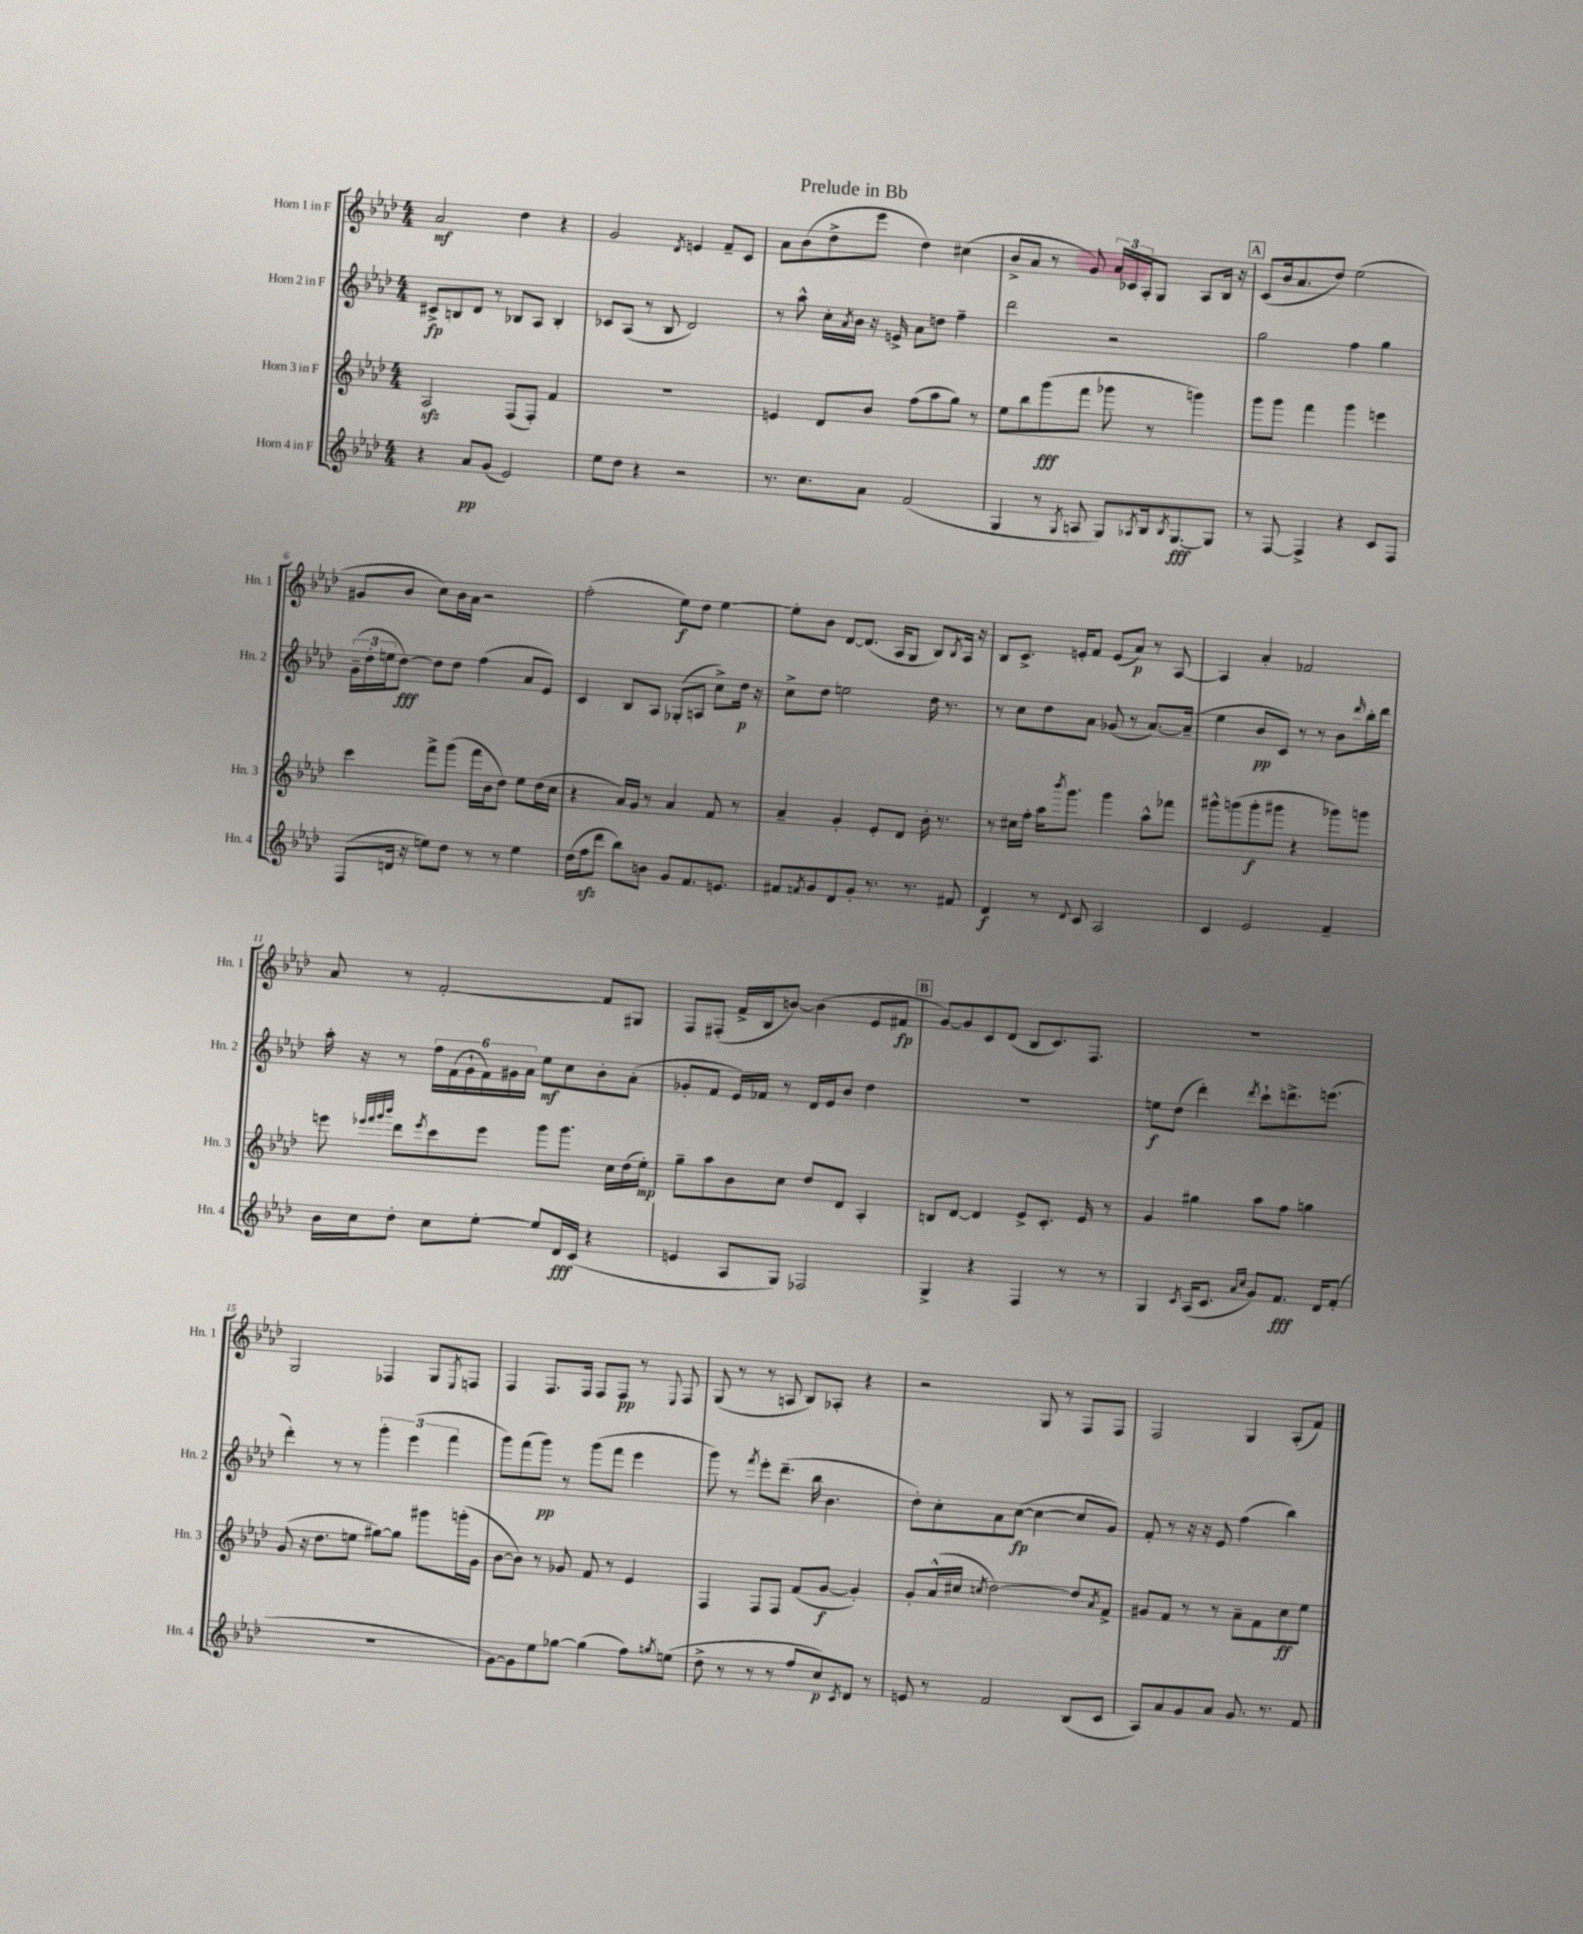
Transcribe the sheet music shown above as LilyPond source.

\header { title = "Prelude in Bb" }
<<
\new StaffGroup <<
\new Staff = "s0" \with { instrumentName = "Horn 1 in F" shortInstrumentName = "Hn. 1" } {
    \clef treble \key aes \major \numericTimeSignature \time 4/4
    aes'2\mf des''4 r4 |
    g'2 \acciaccatura { des'8 } e'4 f'8-- c'8 |
    aes'8 bes'8( des''8-> ees'''8 des''4) cis''4( |
    bes'8-> aes'8 r8 g'8) \tuplet 3/2 { aes'16 ces'16 aes16-. } g8 aes8 bes16 r16 |
    \mark \markup { \box "A" } c'8( bes'16 aes'8. des''8) ees''2( |
    gis'8 bes'8 c''8) bes'16 aes'16 r2 |
    f''2-.( ees''8\f) des''8 ees''4~ |
    ees''8-. bes'8 des'8~ des'8.( aes16 g8 bes8) \acciaccatura { bes8 } aes16 r16 |
    bes8 c'8.-> e'16-. f'8 e'8( aes'8\p) r8 aes8~ |
    aes4 aes'4-. fes'2 |
    aes'8 r8 f'2~-. f'8 gis8 |
    f8 fis8-.( f'16-> bes16 b'8~) b'4( ees'8 fis'8\fp |
    \mark \markup { \box "B" } g'8~) g'8 c'8 des'8( bes8 c'8.) f8. |
    R1 |
    g2 fes4 g8 \acciaccatura { ees8 } f8 |
    f4 f8. f16 f8 f8\pp r8 \appoggiatura { ees8 } f8 |
    g8( r8 r8 a8 bes8) aes8-. r4 |
    r2 g8 r8 f8 f8 |
    f2 g4 aes8-.( f'8) \bar "|." |
}
\new Staff = "s1" \with { instrumentName = "Horn 2 in F" shortInstrumentName = "Hn. 2" } {
    \clef treble \key aes \major \numericTimeSignature \time 4/4
    cis'8->\fp b8 des'8 r8 bes8 aes8 bes4-. |
    ces'8 aes8( r8 bes8 des'2) |
    r8 aes''8-^ c''16-. \acciaccatura { aes'8 } bes'16 r16 e'16-> aes'8 d''8 f''4-- |
    des'''2 r2 |
    \mark \markup { \box "A" } g''2 f''4 g''4 |
    \tuplet 3/2 { g'16--( des''16-. e''16 } des''8~\fff) des''8 des''8 f''4( aes'8 ees'8) |
    c'4 bes8 aes8 ges8-.( a8 c''8->) des''16\p r16 |
    c''8-> des''8 e''2 des''16 r8. |
    r8 c''8 des''8 aes'8 ges'8( r8 aes'8.~) aes'16--( |
    ees''4 bes'8\pp c'8) r8 r8 bes'8 \grace { des'''16 } bes''16-. des'''16 |
    aes''16-. r16 r8 \tuplet 6/4 { f''16 f'16( g'16-! f'16) gis'16 aes'16 } ees''8\mf c''8 bes'8-. aes'8-.( |
    ges'8-. f'8 ees'16) fes'16 r8 des'16 ees'16 bes'8 des''4 |
    \mark \markup { \box "B" } R1 |
    e''8\f des''8( des'''4-.) \acciaccatura { des'''8 } c'''8-! d'''8.-> e'''8.( |
    des'''4-.) r8 r8 \tuplet 3/2 { g'''4-. ees'''4( f'''4 } |
    g'''8) f'''8( g'''8\pp) r8 g'''8( f'''8 ees'''4 |
    g'''8) r8 \acciaccatura { f'''8 } ees'''8-. des'''8.--( bes''16 bes'4. |
    des''8-.) c''8-. aes'8 c''8~\fp( c''4~ c''8 g'8) |
    f'8-. r8 r16 r16 ees'8 f''4( bes''4) \bar "|." |
}
\new Staff = "s2" \with { instrumentName = "Horn 3 in F" shortInstrumentName = "Hn. 3" } {
    \clef treble \key aes \major \numericTimeSignature \time 4/4
    aes2\sfz f8( f8-.) f'4 |
    R1 |
    e'4 des'8 bes'8 f''8( aes''8 g''8) r8 |
    ees''8 bes''8 g'''8\fff( f'''8 ges'''8 r8 g'''4) |
    \mark \markup { \box "A" } g'''8 g'''8 f'''4 g'''4 e'''4 |
    c'''4 f'''8-> g'''8( f'''16 bes'16 des''8) ees''8 des''16( c''16 |
    r4 aes'16) g'16 r8 aes'4 f'8 r8 |
    aes'4-- g'4-. ees'8-. des'8 bes'16-. r8. |
    r8 cis''16 f''16-. aes''16 \acciaccatura { bes'''8 } g'''8. g'''4 aes''8-^ fes'''8 |
    gis'''8-^ g'''8( g'''8-.\f gis'''8 r4 ges'''8) g'''8 |
    e'''8 \grace { ees'''32 f'''32 g'''32 bes'''32 } des'''8 \acciaccatura { ees'''8 } c'''8 ees'''8 g'''8 g'''8. c''16 des''16( ees''16-.\mp) |
    g''8-- aes''8 bes'8 c''8 des''8 des'8 aes4-. |
    \mark \markup { \box "B" } b8 des'8~ des'4 ees'8-> c'8.-. ees'16 r8 |
    g'4 gis''4 aes''8 f''8 g''4 |
    g'8( r16 des''8. e''8 gis''8~) gis''8 gis'''8 g'''16-.( g'16 |
    bes'8~ bes'8) r8 ges'8 f'8 r8 ees'4 |
    f4 f8 f8 f'8( g'8~\f g'4-.) |
    g'8-. aes'16-^( cis''16 \acciaccatura { c''8 } des''2~) des''8 \acciaccatura { aes'8 } f'8-> |
    gis'8 f'8 r8 r8 aes'8-- f'8 c''8\ff ees''8 \bar "|." |
}
\new Staff = "s3" \with { instrumentName = "Horn 4 in F" shortInstrumentName = "Hn. 4" } {
    \clef treble \key aes \major \numericTimeSignature \time 4/4
    r4 aes'8\pp g'8( ees'2) |
    ees''8 des''8 r4 r2 |
    r8. c''8. aes'8 f'2( |
    g4 r8 \acciaccatura { g8 } a8 g8) \acciaccatura { aes8 } bes16 \acciaccatura { bes8 } g8.~\fff g8 |
    \mark \markup { \box "A" } r8 f8~ f4-> r4 c'8 f8 |
    f8( d'16 r16 e''8) des''8 r8 r8 e''4 |
    des''16( f''16\sfz des'''8 bes''8) b'8 g'8 f'8. e'8. |
    fis'8 \acciaccatura { f'8 } g'8 des'8 g'8-. r8. r8. fis'8 |
    des'4\f r8 \appoggiatura { des'8 } c'8 aes2 |
    c'4 ees'2 f'4-- |
    bes'16 c''16 des''8-. c''8 ees''8~-. ees''8 des'16\fff c'16( r4 |
    e'4 aes8 g8) fes2 |
    \mark \markup { \box "B" } g4-> r4 f4 r8 r8 |
    g4 \acciaccatura { c'8 } aes16( c'8. \grace { aes'16 c''16 } g'8) f'8.\fff des'16 f'8-.( |
    R1 |
    g'8~) g'8 ees''8 ges''8~ ges''4( f''8) \acciaccatura { g''8 } e''8( |
    des''8-> r8 r8 r8 f''8 c''8\p) \acciaccatura { c'8 } des'8 r8 |
    e'8 r8 f'2 bes8( c'8 |
    aes8) aes'8 g'8 aes'8 g'8. r8. f'8 \bar "|." |
}
>>
>>
